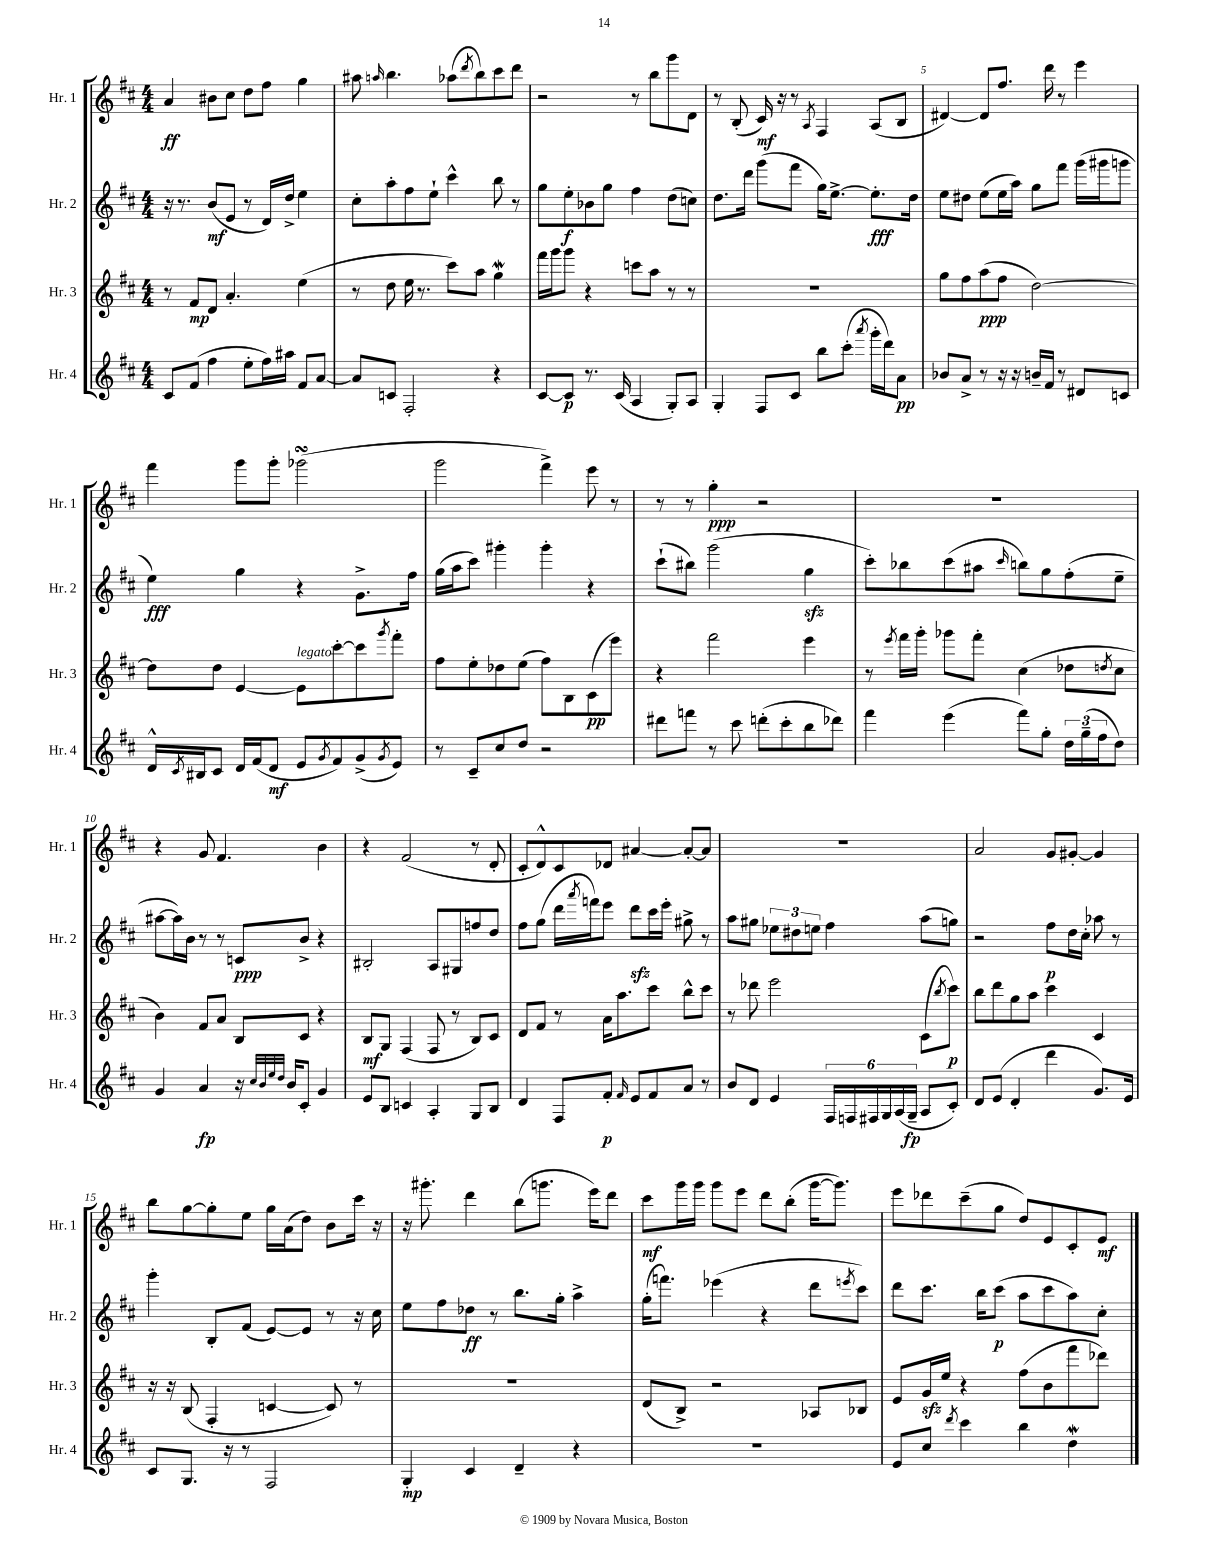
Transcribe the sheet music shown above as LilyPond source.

<<
\new StaffGroup <<
\new Staff = "s0" \with { instrumentName = "Hr. 1" shortInstrumentName = "Hr. 1" } {
    \clef treble \key d \major \numericTimeSignature \time 4/4
    a'4\ff bis'8 cis''8 d''8 fis''8 g''4 |
    ais''8 \grace { a''16 } b''4. aes''8( \acciaccatura { d'''8 } b''8) cis'''8 d'''8 |
    r2 r8 b''8 g'''8 d'8 |
    r8 b8-.( cis'16\mf) r16 r8 \acciaccatura { a8 } fis4 a8( b8 |
    dis'4~) dis'8 fis''8. d'''16 r8 e'''4 |
    fis'''4 g'''8 g'''8-. ges'''2\turn( |
    g'''2 fis'''4->) e'''8 r8 |
    r8 r8 g''4-.\ppp r2 |
    R1 |
    r4 g'8 fis'4. b'4 |
    r4 fis'2( r8 d'8-. |
    cis'8-. d'8-^) cis'8 des'8 ais'4~ ais'8~-. ais'8 |
    R1 |
    a'2 g'8 gis'8~-. gis'4 |
    b''8 g''8~ g''8-. e''8 g''16 a'16( d''8) b'8 cis'''16 r16 |
    r16 gis'''8.-. d'''4 b''8( g'''8. e'''16) d'''8 |
    cis'''8\mf g'''16 g'''16 g'''8 e'''8 d'''8 b''8-.( g'''16~ g'''8.) |
    e'''8 des'''8 cis'''8--( g''8 d''8) e'8 cis'8-. e'8\mf \bar "|." |
}
\new Staff = "s1" \with { instrumentName = "Hr. 2" shortInstrumentName = "Hr. 2" } {
    \clef treble \key d \major \numericTimeSignature \time 4/4
    r16 r8. b'8\mf( e'8 r8 d'16) d''16-> e''4 |
    cis''8-. a''8-. fis''8 e''8-! cis'''4-^ b''8 r8 |
    g''8 e''8-.\f bes'8 g''8 fis''4 d''8( c''8) |
    d''8. d'''16 g'''8( fis'''8 g''16) e''8.~-> e''8.-.\fff d''16 |
    e''8 dis''8 e''8( e''16 a''16) g''8 fis'''8 g'''16( gis'''16 g'''8 |
    e''4\fff) g''4 r4 g'8.-> fis''16 |
    g''16( a''16 cis'''8) gis'''4-. gis'''4-. r4 |
    cis'''8-!( bis''8) g'''2( g''4\sfz |
    cis'''8-.) bes''8 cis'''8( ais''8 \grace { cis'''16 } b''8) g''8 fis''8-.( e''8-- |
    ais''8~ ais''16) b'16 r8 r8 c'8\ppp b'8-> r4 |
    bis2-. a8 gis8 f''8 d''8 |
    fis''8 g''8( d'''16 \acciaccatura { a'''8 } f'''16) e'''8 d'''8\sfz cis'''16 e'''16-. gis''8-> r8 |
    a''8 gis''8 \tuplet 3/2 { ees''8 dis''8 e''8 } fis''4 a''8( g''8) |
    r2 fis''8\p d''16 cis''16-. aes''8 r8 |
    g'''4-. b8-. fis'8( e'8~) e'8 r8 r16 cis''16 |
    e''8 fis''8 des''8\ff r8 b''8. g''16-. a''4-> |
    g''16-.( f'''8.) ees'''4( r4 d'''8 \acciaccatura { e'''8 } cis'''8) |
    d'''8 cis'''8. b''16 cis'''8\p( a''8 cis'''8 a''8) cis''8-. \bar "|." |
}
\new Staff = "s2" \with { instrumentName = "Hr. 3" shortInstrumentName = "Hr. 3" } {
    \clef treble \key d \major \numericTimeSignature \time 4/4
    r8 fis'8\mp d'8 a'4.-. e''4( |
    r8 d''8 e''16 r8. cis'''8) a''8 g''4\mordent |
    fis'''16 g'''16 g'''8 r4 c'''8 a''8 r8 r8 |
    R1 |
    g''8 fis''8 a''8\ppp( fis''8 d''2~) |
    d''8 d''8 e'4~ e'8^\markup { \italic "legato" } cis'''8~-. cis'''8 \acciaccatura { g'''8 } fis'''8-. |
    fis''8 e''8-. des''8 e''8( fis''8) b8 cis'8\pp( e'''8) |
    r4 fis'''2 e'''4 |
    r8 \acciaccatura { e'''8 } fis'''16 g'''16-. ges'''8 fis'''8-. cis''4( des''8 \acciaccatura { d''8 } cis''8 |
    b'4) fis'8 a'8 b8 cis'8 r4 |
    b8\mf g8 fis4( fis8 r8 b8) cis'8 |
    d'8 fis'8 r8 a'16 a''8. cis'''8 b''8-^ cis'''8 |
    r8 des'''8 e'''2 cis'8( \acciaccatura { b''8 } cis'''8\p) |
    b''8 d'''8 g''8 a''8 cis'''4 cis'4 |
    r16 r16 b8( fis4-. c'4~ c'8) r8 |
    R1 |
    d'8( b8->) r2 aes8 bes8 |
    e'8 g'16\sfz e''16 r4 fis''8( b'8 fis'''8 des'''8) \bar "|." |
}
\new Staff = "s3" \with { instrumentName = "Hr. 4" shortInstrumentName = "Hr. 4" } {
    \clef treble \key d \major \numericTimeSignature \time 4/4
    cis'8 fis'8( fis''4 e''8-. fis''16) ais''16 fis'8 a'8~ |
    a'8 c'8 fis2-. r4 |
    cis'8~ cis'8\p r8. cis'16( a4 g8-.) a8 |
    g4-. fis8 cis'8 b''8 cis'''8-.( \acciaccatura { a'''8 } g'''16-. d'''16) a'8\pp |
    bes'8 a'8-> r8 r16 r16 b'16-- fis'16 r8 dis'8 c'8 |
    d'16-^ \acciaccatura { cis'8 } bis16 cis'8 d'16 fis'16( d'8\mf e'8 \acciaccatura { g'8 } fis'8) g'8->( \acciaccatura { g'8 } e'8) |
    r8 cis'8-- cis''8 d''8 r2 |
    dis'''8 f'''8 r8 cis'''8 d'''8-.( cis'''8-. b''8 des'''8) |
    fis'''4 e'''4( fis'''8) g''8-. \tuplet 3/2 { d''16 g''16--( fis''16 } d''8) |
    g'4 a'4\fp r16 \grace { cis''32 b'32 e''32 d''32 } b'16 cis'8-. g'4 |
    e'8 b8 c'4 a4-. g8 b8 |
    d'4 fis8 fis'8-.\p \grace { fis'16 } e'8 fis'8 a'8 r8 |
    b'8 d'8 e'4 \tuplet 6/4 { fis16 f16 fis16 g16 a16( g16--\fp } a8 cis'8-.) |
    d'8 e'8( d'4-. d'''4 g'8.) e'16 |
    cis'8 g8. r16 r8 fis2 |
    g4-.\mp cis'4 d'4-- r4 |
    R1 |
    e'8 cis''8 \acciaccatura { d'''8 } cis'''4 b''4 d''4\mordent \bar "|." |
}
>>
>>
\layout { \context { \Score \override BarNumber.break-visibility = ##(#f #t #t) barNumberVisibility = #(every-nth-bar-number-visible 5) } }
